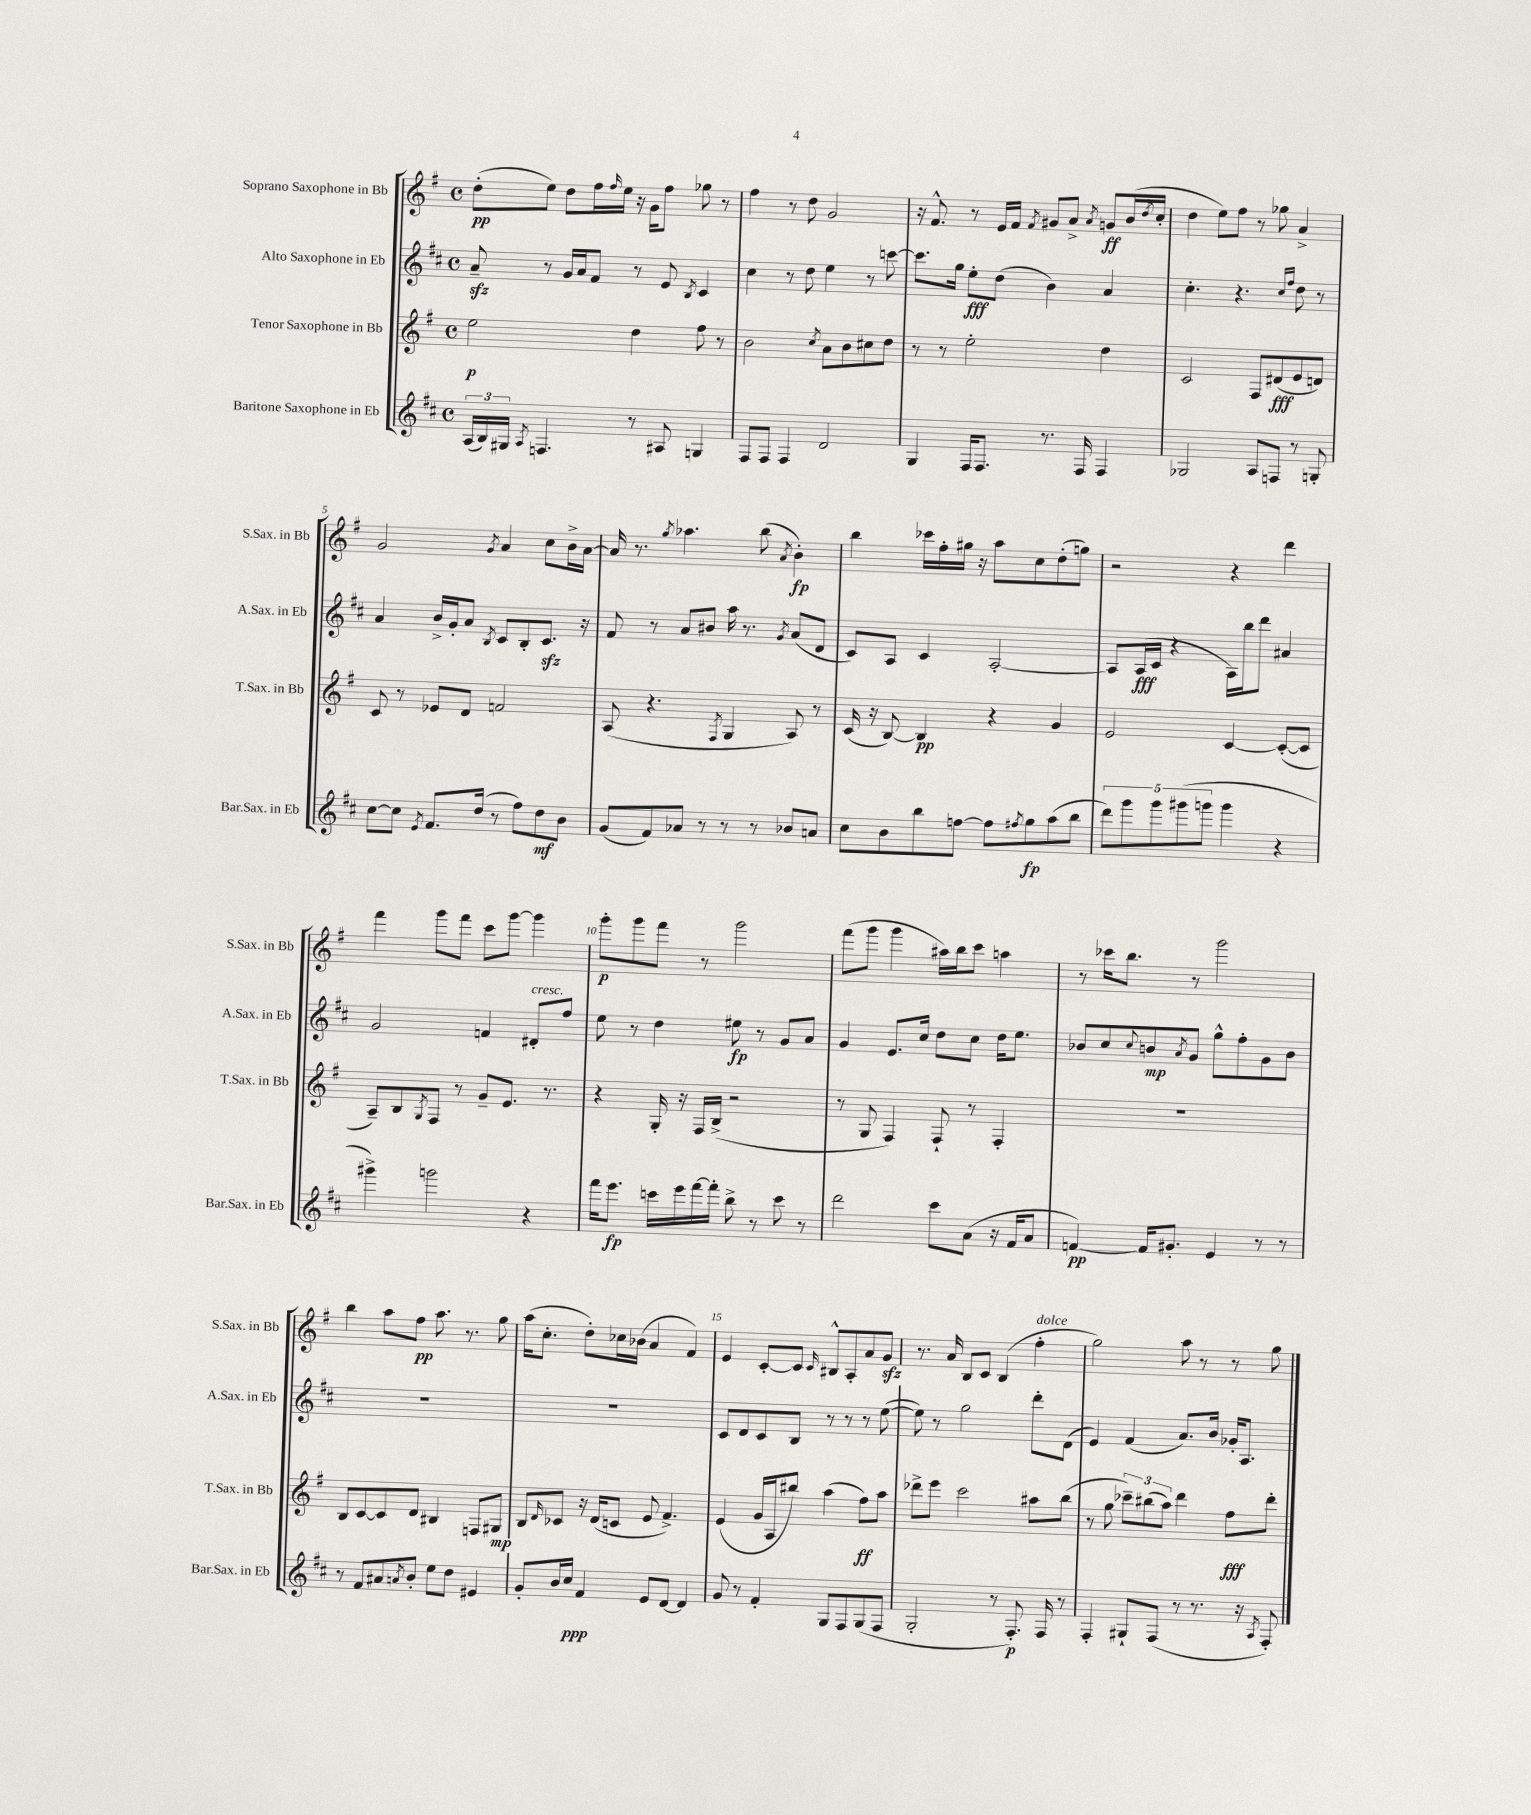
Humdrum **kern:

**kern	**kern	**kern	**kern
*staff4	*staff3	*staff2	*staff1
*clefG2	*clefG2	*clefG2	*clefG2
*k[f#c#]	*k[f#]	*k[f#c#]	*k[f#]
*M4/4	*M4/4	*M4/4	*M4/4
*met(c)	*met(c)	*met(c)	*met(c)
(24A	2ee	8a~	(8dd'
24B)	.	.	.
24G#	.	.	.
8qA	.	.	.
4.F	.	8r	8ee)
.	.	16g	8dd
.	.	16a	.
.	.	8f#	16ff#
.	.	.	16qqff#
.	.	.	16ee
8r	4dd	8r	16r
.	.	.	16g
8A#	.	8e	8ff#
.	.	8qB	.
4G	8ff#	4c#	8gg-
.	8r	.	8r
=	=	=	=
8F#	2b	4cc#	4ff#
8F#	.	.	.
4F#	.	8r	8r
.	.	8dd	8dd
.	8qcc	.	.
2d	8a	4ee	2g
.	8b	.	.
.	8cc#	8r	.
.	8dd	[8ccc	.
=	=	=	=
4G	8r	8.ccc]	16r
.	.	.	8.f#^^
.	8r	.	.
.	.	16gg	.
16F#	2ee'	8ee'	8r
8.F#	.	.	.
.	.	(8dd	16e
.	.	.	16f#
.	.	.	8qf#
8.r	.	4b)	8g#
.	.	.	8a^
16F#	.	.	.
.	.	.	8qa
4F#	4dd	4a	8g
.	.	.	(16b
.	.	.	8qdd
.	.	.	16cc'
=	=	=	=
2G-	2c	4.cc#'	4dd
.	.	.	8ee)
.	.	4.r	8ff#
8A	8F#	.	8r
8F	(8d#	.	8gg-
.	.	16qqcc#	.
.	.	16qqff#	.
8r	8e	8dd	4a^
8G'	8d)	8r	.
=	=	=	=
[8cc#	8c	4a	2g
8cc#]	8r	.	.
8qe	.	.	.
8.f#	8e-	16b^	.
.	.	16g'	.
.	8d	8a	.
(16dd	.	.	.
.	.	8qB	8qg
8r	2f	8c#	4a
8ff#)	.	8B'	.
8dd	.	8.c#	8cc
8b	.	.	16b^
.	.	16r	[16a
=	=	=	=
(8g	(8A	8f#	16a]
.	.	.	8.r
8f#)	4.r	8r	.
.	.	.	8qgg
8a-	.	8a	4.aa-
8r	.	8b#	.
.	8qF#	.	.
8r	4G	16aa	.
.	.	8.r	.
8r	.	.	(8bb
.	.	8qg	8qa
8b-	8A)	(8a	4b')
8a	8r	8d	.
=	=	=	=
8cc#	(16c	8c#)	4bb
.	16r	.	.
8b	[8B)	8A	.
8bb	4B]	4c#	16ccc-
.	.	.	16ff#'
[8ff	.	.	16gg#
.	.	.	16r
8ff]	4r	[2A'	8aa
8qff#	.	.	.
8gg	.	.	8cc
(8aa	4g	.	(8dd'
8bb	.	.	8gg)
=	=	=	=
10ddd)	2e	8A]	2r
10ggg	.	.	.
.	.	(16A	.
.	.	16c#	.
10ggg	.	.	.
.	.	4r	.
(10ggg#	.	.	.
10ggg	.	.	.
4ggg	[4c	16A)	4r
.	.	16bb	.
.	.	8ddd	.
4r	(8c'_	4a#	4ddd
.	8c]	.	.
=	=	=	=
4ggg#^)	8A~)	2g	4fff#
.	8B	.	.
.	8qG	.	.
2ggg	8F#	.	8ggg
.	8r	.	8fff#
.	8g~	4f	8ccc
.	8.e	.	[8ggg
4r	.	8d#'	4ggg]
.	8.r	.	.
.	.	8ff#	.
=	=	=	=
16fff#	4r	8ee	8ggg'
8.eee	.	.	.
.	.	8r	8ggg
16ccc	16G'	4dd	8fff#
16eee	16r	.	.
[16fff#	16F#	.	8r
16fff#']	(16B^	.	.
8bb^	2r	8ee#	2ggg
8r	.	8r	.
8ccc	.	8g	.
8r	.	8a	.
=	=	=	=
2ddd	8r	4g	(8fff#
.	8G	.	8ggg
.	4F#)	8.e	4ggg
.	.	16cc#	.
8ccc#	8F#`	8dd	16aa#)
.	.	.	16bb
(8a	8r	8cc#	8ccc
16r	4F#'	16dd	4aa
16f#	.	8.ee	.
8a	.	.	.
=	=	=	=
[4f)	1r	8b-	8r
.	.	8cc#	16ccc-
.	.	.	8.bb
.	.	8qqcc#	.
16f]	.	8b	.
8.g#'	.	.	.
.	.	8qa	.
.	.	8g	8r
4e	.	8gg^^	2ggg
.	.	8ff#'	.
8r	.	8g	.
8r	.	8b	.
=	=	=	=
8r	8B	1r	4bb
8f#	[8c	.	.
8a#	8c]	.	8aa
8qa	.	.	.
8b'	8d	.	8ff#
8ee	4B#	.	8.aa
8dd	.	.	.
.	.	.	8.r
4e#	8F	.	.
.	8G#	.	8gg
=	=	=	=
8g'	8B	1r	(16aa
.	.	.	8.cc'
.	16qqd	.	.
16b	8c-	.	.
16cc#	.	.	.
4f#	16r	.	8dd')
.	(16d	.	.
.	8c	.	16cc-
.	.	.	(16b-
8e	8e	.	4a
[8d	4.f#^)	.	.
4d]	.	.	4f#)
=	=	=	=
8g	(4e	8c#	4e
8r	.	8d	.
4f#'	16g	8c#	[8c'
.	16A	.	.
.	8bb#)	8B	8c]
.	.	.	16qqc
8G	(4aa	8r	8B#^^
8F#	.	8r	8A'
(8G	8ff#)	8r	8a
8F#	8aa	([8ee	8g
=	=	=	=
2G'	8ddd-^	8ee])	8.r
.	8eee	8r	.
.	.	.	16a
.	2ccc	2gg	8B
.	.	.	8c
8r	.	.	(4B
8.F#')	.	.	.
.	8aa#	8ddd'	4ff#'
16F#	.	.	.
8r	(8bb	(8d	.
=	=	=	=
4F#'	8r	4e)	2gg)
.	8gg	.	.
8G#`	12ccc-~)	(4f#	.
.	(12bb#	.	.
(8F#	.	.	.
.	12aa)	.	.
8r	4ddd	8.a)	8aa
8.r	.	.	8r
.	.	16b	.
.	8ff#	16g-'	8r
16r	.	8.A	.
8qA	.	.	.
8F#')	8ddd'	.	8gg
==	==	==	==
*-	*-	*-	*-
